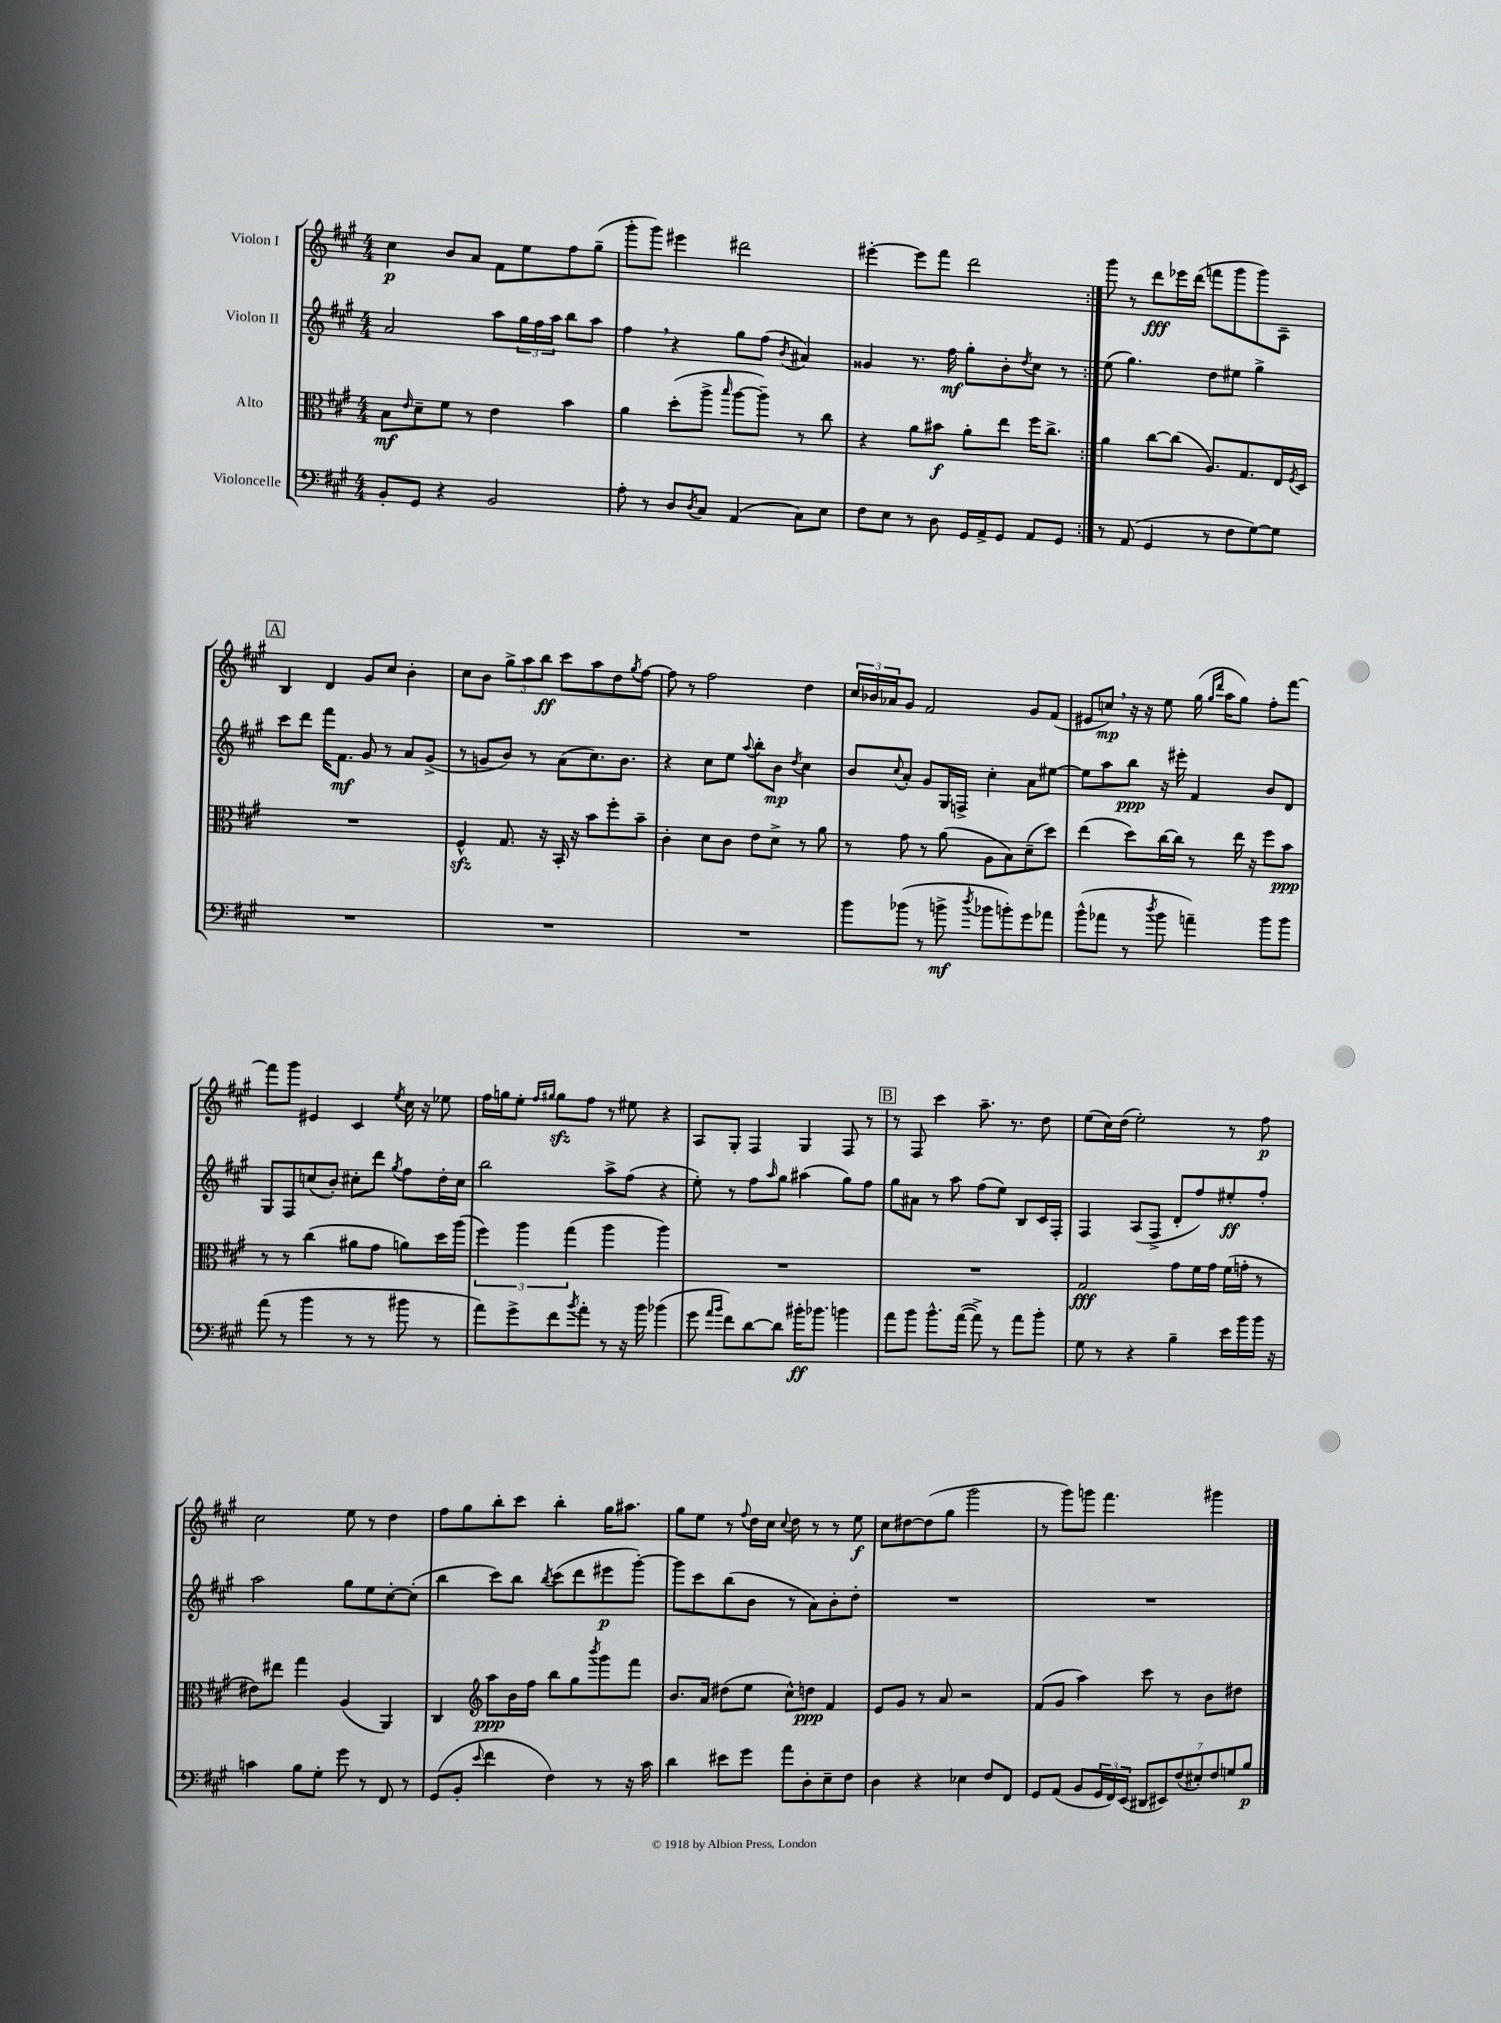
<<
\new StaffGroup <<
\new Staff = "s0" \with { instrumentName = "Violon I" } {
    \clef treble \key a \major \numericTimeSignature \time 4/4
    \repeat volta 2 { cis''4\p b'8 a'8 fis'8 e''8 fis''8 gis''8--( |
    gis'''8-. gis'''8) eis'''4 dis'''2 |
    eis'''4~-. eis'''8 fis'''8 d'''2 | }
    gis'''8 r8 d'''8\fff ees'''16 d'''16( f'''8 gis'''8 gis'''8) a8-- |
    \mark \markup { \box "A" } b4 d'4 gis'8 cis''8 b'4-. |
    cis''8 b'8 \tuplet 3/2 { gis''8-> a''8 b''8\ff } cis'''8 a''8 d''8 \acciaccatura { gis''8 } fis''8~ |
    fis''8 r8 fis''2 d''4 |
    \tuplet 3/2 { cis''16 bes'16 aes'16 } gis'8 fis'2 gis'8 fis'8( |
    eis'8 c''8\mp) \breathe r16 r16 e''8 gis''16( \grace { gis''16 d'''16 } a''16 gis''8) fis''8-. fis'''8~ |
    fis'''8 gis'''8 eis'4 cis'4 \acciaccatura { e''8 } cis''16 r16 ees''8 |
    fis''16 g''16 e''8-. \grace { fis''16 gis''16 } gis''8\sfz fis''8 r8 eis''8 r4 |
    a8 gis8-. fis4 gis4 fis8 r8 |
    \mark \markup { \box "B" } r8 fis8 cis'''4 a''8.-- r8. d''8 |
    e''8( cis''16) d''16( e''2-.) r8 fis''8\p |
    cis''2 e''8 r8 d''4 |
    fis''8 gis''8 b''8-. cis'''8 b''4-. gis''16 ais''8. |
    gis''8 e''8 r8 \appoggiatura { fis''8 } d''16 cis''16 \appoggiatura { cis''8 } d''8 r8 r8 e''8\f |
    cis''8 dis''8~ dis''8( gis''8 gis'''2 |
    r8 gis'''8) g'''8 fis'''4. gis'''4 \bar "|." |
}
\new Staff = "s1" \with { instrumentName = "Violon II" } {
    \clef treble \key a \major \numericTimeSignature \time 4/4
    \repeat volta 2 { a'2 a''8 \tuplet 3/2 { gis''16 fis''16 a''16 } b''8 a''8 |
    fis''4 \breathe r4 gis''8 fis''8( \acciaccatura { b'8 } ais'4) |
    gisis'4 r8. fis''16\mf gis''8-. b'8-. \acciaccatura { d''8 } cis''8 r8 | }
    e''8( gis''4.) d''8 eis''8 gis''4-> |
    \mark \markup { \box "A" } cis'''8 d'''8 fis'''16 fis'8.\mf gis'8 r8 a'8 gis'8->( |
    r8 g'8 b'8) r8 a'8( cis''8.) b'8. |
    r4 cis''8 e''8 \appoggiatura { a''8 } b''8-. b'8\mp \acciaccatura { d''8 } cis''4 |
    b'8 \appoggiatura { cis''8 } a'8-. gis'8 gis16 f16-> cis''4-. a'8 eis''8~ |
    eis''8 a''8 b''8\ppp r16 eis'''16-. fis'4 b'8 d'8 |
    gis8 fis8 c''8( b'8-.) cis''8-. d'''8 \acciaccatura { gis''8 } fis''8 d''16-. cis''16 |
    b''2 a''8-> fis''8( r4 |
    e''8-.) r8 fis''8 \grace { a''16 } gis''8 ais''4( gis''8) fis''8 |
    \mark \markup { \box "B" } gis''8 ais'8 r8 a''8 fis''8( e''8) b8 cis'16 fis16-. |
    fis4 a8( fis8-> d'8-. fis''8) eis''8-.\ff fis''8-. |
    a''2 gis''8 e''8 cis''8~-. cis''8-.( |
    b''4 cis'''8) b''8 \acciaccatura { b''8 } cis'''8( d'''8 eis'''8\p gis'''8~-.) |
    gis'''8 cis'''8 b''8( b'8 r8 a'8) b'8-. d''8-. |
    R1 |
    R1 \bar "|." |
}
\new Staff = "s2" \with { instrumentName = "Alto" } {
    \clef alto \key a \major \numericTimeSignature \time 4/4
    \repeat volta 2 { b8\mf \grace { e'16 } d'8-- fis'8 r8 e'4 b'4 |
    a'4 d''8-.( a''8-> \grace { b''16 } a''8~ a''8--) r8 cis''8 |
    r4 a'8 bis'8\f a'8-. e''8 fis''16 cis''8.-> | }
    a'4 cis''8~ cis''8( a8.) gis8. e16 \acciaccatura { fis8 } d16 |
    \mark \markup { \box "A" } R1 |
    fis4-^\sfz gis8. r16 b,16-. r16 b'8 fis''8-. b'8-- |
    cis'4-. d'8 cis'8 e'8 d'8-> r8 a'8 |
    r8 gis'8 r8 a'8( a8 b8) d'8--( d''8) |
    e''4( d''8) cis''16~ cis''16 r8 e''16 r16 fis''8 b'8\ppp |
    r8 r8 cis''4( ais'8 gis'8 a'8) d''16 a''16( |
    \tuplet 3/2 { fis''4) a''4 gis''4( } a''4 a''4) |
    R1 |
    \mark \markup { \box "B" } R1 |
    gis2\fff gis'8 fis'16 gis'16 fis'16( g'16-. r8 |
    eis'8) eis''8 gis''4 a4( a,4) |
    cis4 \clef treble a''8\ppp b'16 fis''16 b''8 gis''8 \acciaccatura { b'''8 } gis'''8 fis'''8 |
    b'8. a'16 dis''8( e''8 cis''8-^) d''8\ppp fis'4 |
    e'8 gis'8 r8 a'8 r2 |
    fis'8( gis'8 a''4) cis'''8 r8 b'8 dis''8 \bar "|." |
}
\new Staff = "s3" \with { instrumentName = "Violoncelle" } {
    \clef bass \key a \major \numericTimeSignature \time 4/4
    \repeat volta 2 { b,8-. gis,8 r4 b,2 |
    a8-. r8 d8 \acciaccatura { d8 } cis8 a,4( cis8) e8 |
    fis8 e8 r8 d8 gis,16 a,16-> gis,8 a,8 gis,8 | }
    r8 a,8( gis,4 r8 fis8 gis8~) gis8 |
    \mark \markup { \box "A" } R1 |
    R1 |
    R1 |
    b'8 bes'8( r8 b'8->\mf \acciaccatura { d''8 } bes'8 b'8-.) gis'8 aes'8 |
    b'8-^( aes'8 r8 \acciaccatura { d''8 } b'8 a'4--) b'8 b'8 |
    a'8( r8 b'4 r8 r8 bis'8 r8 |
    a'8) gis'8-> fis'8 \acciaccatura { b'8 } a'8-. r8 r16 b'16 bes'4( |
    gis'8 \grace { a'16 b'16 } fis'8) d'8~ d'8 bis'16-.\ff bes'8. b'4 |
    \mark \markup { \box "B" } a'8 b'8 b'8.-^ a'16~( a'8->) r8 a'8 b'8-. |
    gis8 r8 r4 b4-- e'16 b'16 b'16 r16 |
    c'4 b8 gis8-. gis'8 r8 fis,8 r8 |
    gis,8( b,8-. \appoggiatura { e'8 } fis'4 fis4) r8 r16 cis'16 |
    d'4 eis'8 gis'8 a'8 d8-. e8-- fis8 |
    d4 r4 ees4 fis8 fis,8 |
    gis,8 a,8( b,8 \tuplet 3/2 { gis,16 fis,16) e,16( } \tuplet 7/4 { dis,8 eis,8) fis8( eis8-.) fis8 g8 b8\p } \bar "|." |
}
>>
>>
\layout { \context { \Score \remove "Bar_number_engraver" } }
